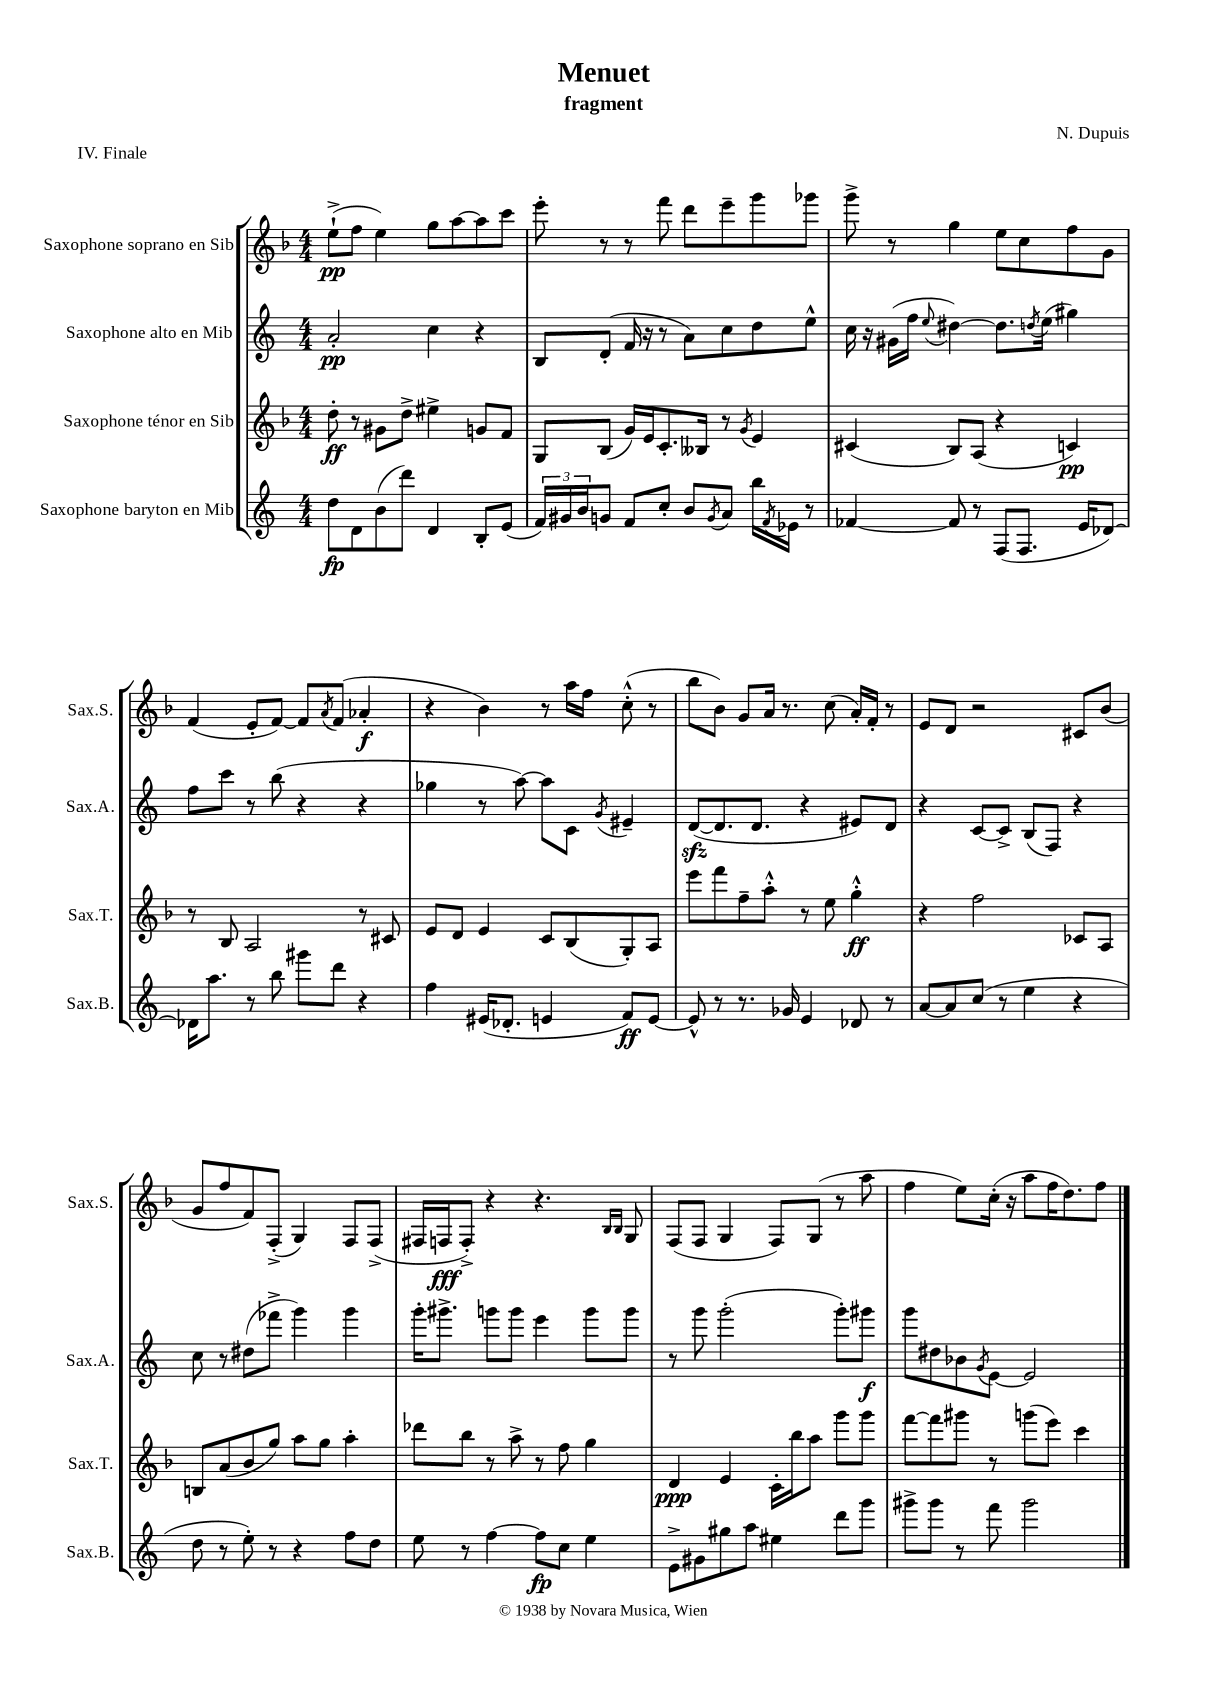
\header { title = "Menuet" composer = "N. Dupuis" subtitle = "fragment" piece = "IV. Finale" }
<<
\new StaffGroup <<
\new Staff = "s0" \with { instrumentName = "Saxophone soprano en Sib" shortInstrumentName = "Sax.S." } {
    \clef treble \key f \major \numericTimeSignature \time 4/4
    e''8-!->\pp( f''8 e''4) g''8 a''8~ a''8 c'''8 |
    e'''8-. r8 r8 f'''8 d'''8 e'''8-- g'''8 ges'''8 |
    g'''8-> r8 g''4 e''8 c''8 f''8 g'8 |
    f'4( e'8-. f'8~) f'8 \acciaccatura { a'8 } f'8( aes'4-.\f |
    r4 bes'4) r8 a''16 f''16 c''8-.-^( r8 |
    bes''8 bes'8) g'8 a'16 r8. c''8( a'16-.) f'16-. r8 |
    e'8 d'8 r2 cis'8 bes'8( |
    g'8 f''8 f'8) f8-.->( g4) f8 f8->( |
    fis16 f16\fff f8-.->) r4 r4. \grace { bes16 bes16 } g8 |
    f8( f8 g4 f8) g8( r8 a''8 |
    f''4 e''8) c''16-.( r16 a''8 f''16 d''8.) f''8 \bar "|." |
}
\new Staff = "s1" \with { instrumentName = "Saxophone alto en Mib" shortInstrumentName = "Sax.A." } {
    \clef treble \key c \major \numericTimeSignature \time 4/4
    a'2-.\pp c''4 r4 |
    b8 d'8-.( f'16 r16 r8 a'8) c''8 d''8 e''8-^ |
    c''16 r16 gis'16( f''16 \appoggiatura { e''8 } dis''4~) dis''8. \acciaccatura { d''8 } e''16( gis''4) |
    f''8 c'''8 r8 b''8( r4 r4 |
    ges''4 r8 a''8~) a''8 c'8 \acciaccatura { g'8 } eis'4-- |
    d'8~\sfz( d'8. d'8. r4 eis'8) d'8 |
    r4 c'8~ c'8-> b8( f8) r4 |
    c''8 r8 dis''8( fes'''8-> g'''4) g'''4 |
    g'''16-. gis'''8.-> g'''8 g'''8 e'''4 g'''8 g'''8 |
    r8 g'''8 g'''2-.( g'''8-.) gis'''8\f |
    g'''8 dis''8 bes'8 \acciaccatura { g'8 } e'8~ e'2 \bar "|." |
}
\new Staff = "s2" \with { instrumentName = "Saxophone ténor en Sib" shortInstrumentName = "Sax.T." } {
    \clef treble \key f \major \numericTimeSignature \time 4/4
    d''8-.\ff r8 gis'8 d''8-> eis''4-> g'8 f'8 |
    g8 bes8( g'16) e'16 c'8.-. beses16 r8 \acciaccatura { g'8 } e'4 |
    cis'4( bes8) a8( r4 c'4\pp) |
    r8 bes8 a2 r8 cis'8 |
    e'8 d'8 e'4 c'8 bes8( g8-.) a8 |
    e'''8 f'''8 f''8-- a''8-.-^ r8 e''8 g''4-.-^\ff |
    r4 f''2 ces'8 a8 |
    b8 a'8( bes'8 g''8) a''8 g''8 a''4-. |
    des'''8 bes''8 r8 a''8-> r8 f''8 g''4 |
    d'4\ppp e'4 c'16-. bes''16 a''8 g'''8 g'''8 |
    f'''8~ f'''8 gis'''8 r8 g'''8( e'''8) c'''4 \bar "|." |
}
\new Staff = "s3" \with { instrumentName = "Saxophone baryton en Mib" shortInstrumentName = "Sax.B." } {
    \clef treble \key c \major \numericTimeSignature \time 4/4
    d''8\fp d'8 b'8( d'''8) d'4 b8-. e'8( |
    \tuplet 3/2 { f'16) gis'16 b'16 } g'8 f'8 c''8-. b'8 \acciaccatura { g'8 } a'8 b''16 \acciaccatura { f'8 } ees'16 r8 |
    fes'4~ fes'8 r8 f8( f8. e'16 des'8~) |
    des'16 a''8. r8 b''8 gis'''8 d'''8 r4 |
    f''4 eis'16( des'8.-. e'4 f'8\ff) e'8~ |
    e'8-^ r8 r8. ges'16 e'4 des'8 r8 |
    a'8~ a'8 c''8( r8 e''4 r4 |
    d''8 r8 e''8-.) r8 r4 f''8 d''8 |
    e''8 r8 f''4~ f''8\fp c''8 e''4 |
    e'8-> gis'8 gis''8 a''8 eis''4 d'''8 g'''8 |
    gis'''8-> gis'''8 r8 f'''8 gis'''2 \bar "|." |
}
>>
>>
\layout { \context { \Score \remove "Bar_number_engraver" } }
